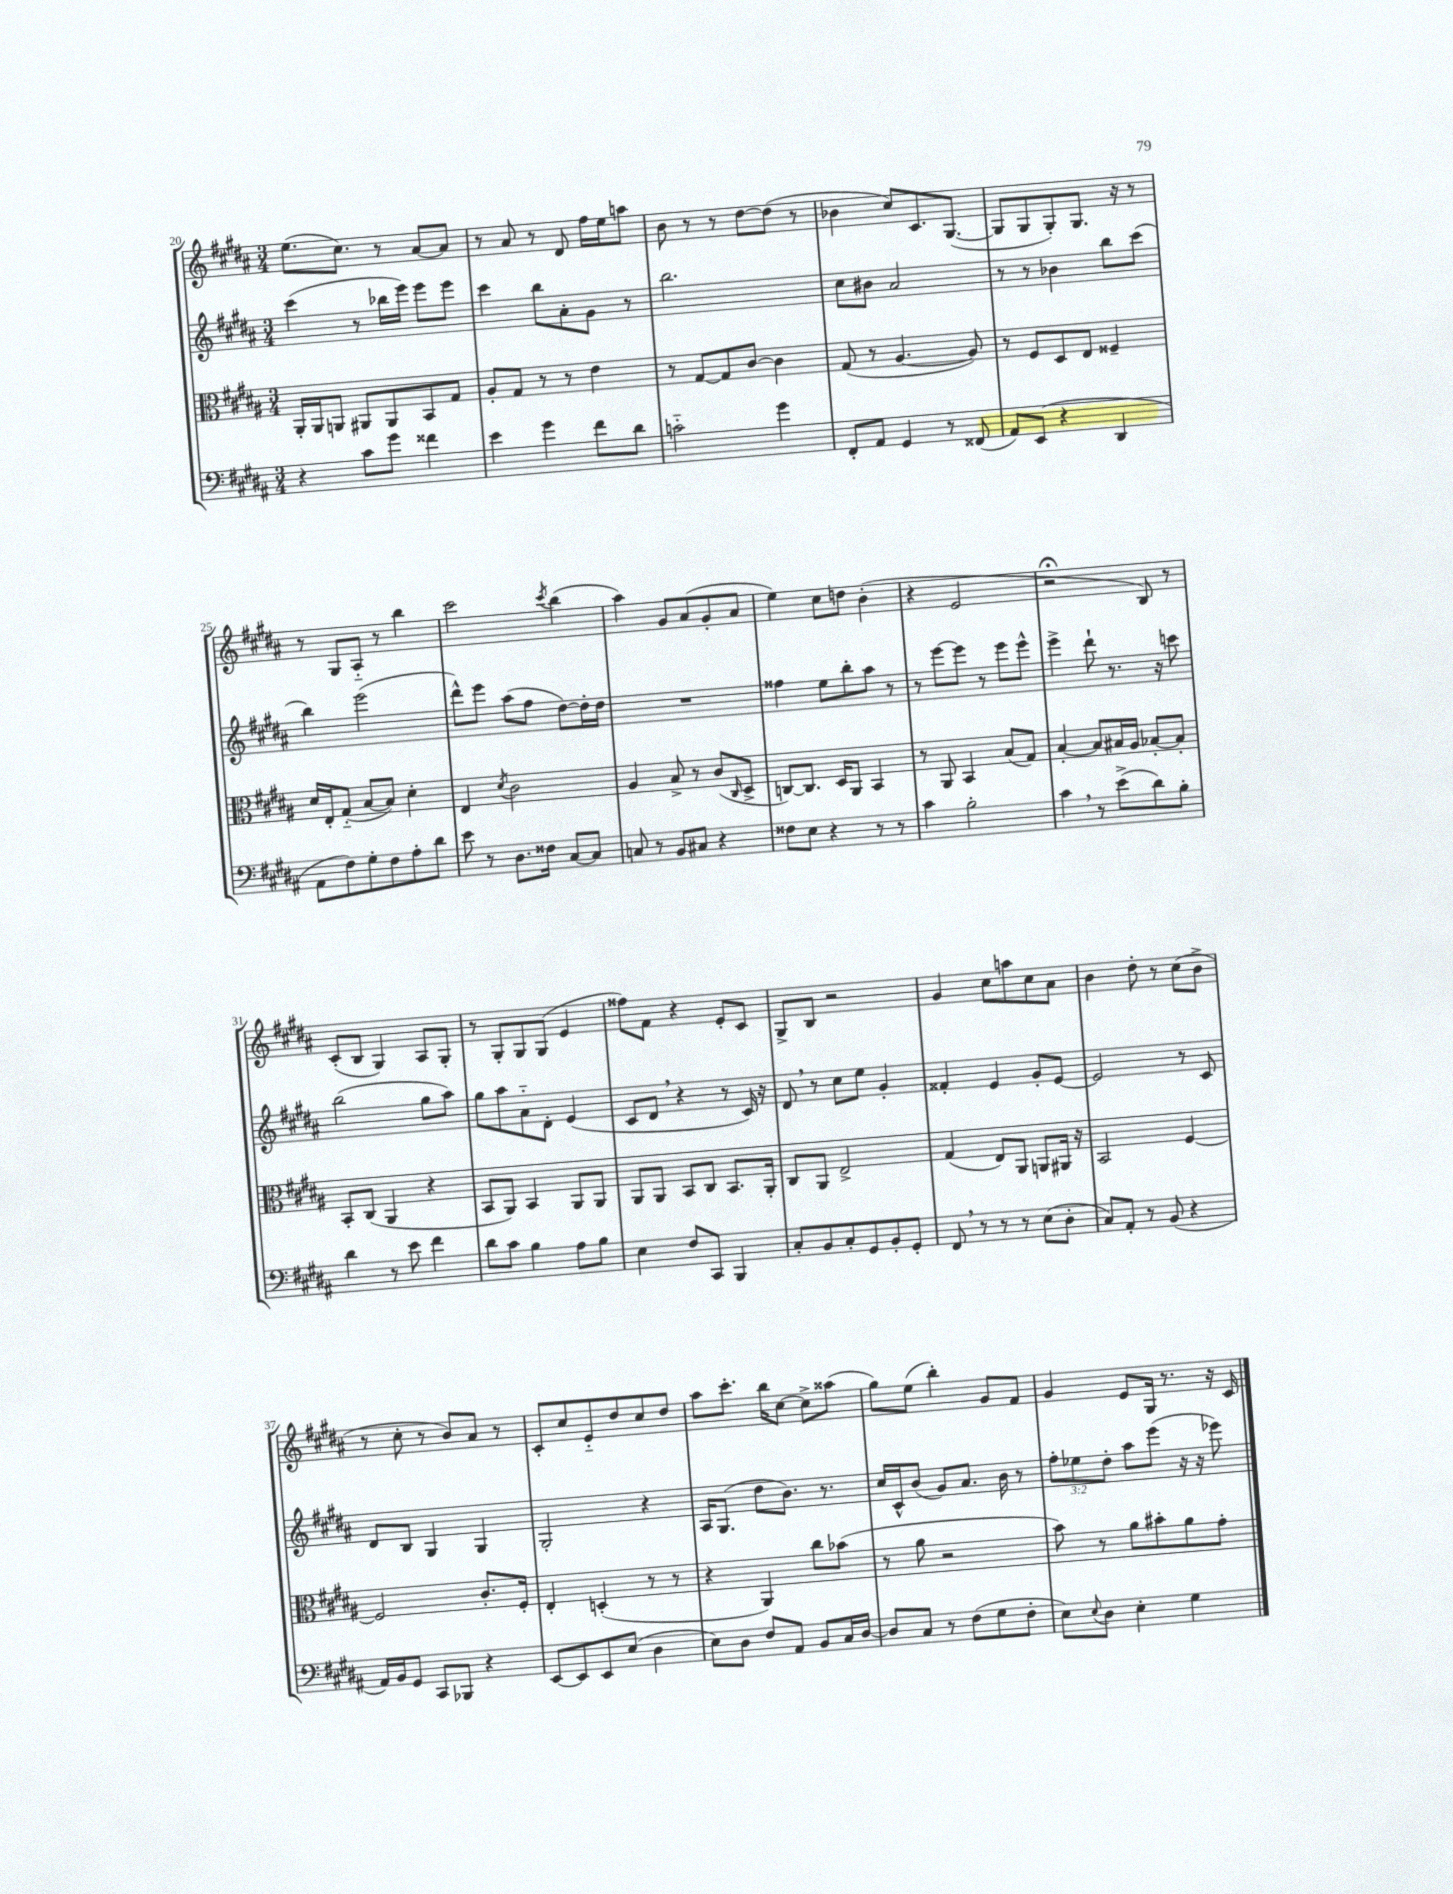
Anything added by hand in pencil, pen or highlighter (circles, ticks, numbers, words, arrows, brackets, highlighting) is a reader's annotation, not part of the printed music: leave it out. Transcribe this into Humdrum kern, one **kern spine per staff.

**kern	**kern	**kern	**kern
*part4	*part3	*part2	*part1
*staff4	*staff3	*staff2	*staff1
*clefF4	*clefC3	*clefG2	*clefG2
*k[f#c#g#d#a#]	*k[f#c#g#d#a#]	*k[f#c#g#d#a#]	*k[f#c#g#d#a#]
*M3/4	*M3/4	*M3/4	*M3/4
=20	=20	=20	=20
4r	16AA#'/LL	(4ccc#\	(8.ee\L
.	16AA#/J	.	.
.	8AAn/J	.	.
.	.	.	8.cc#\J)
8c#\L	8AA#X/L	8r	.
8g#\J	8AA#/	16bb-X\LL	8r
.	.	16eee\JJ)	.
4f##X\	8BB/	8eee\L	[8a#/L
.	8G#/J	8eee\J	8a#/J]
=21	=21	=21	=21
4e\	8A#'/L	4ccc#\	8r
.	8G#/J	.	8a#/
4g#\	8r	8bb\L	8r
.	8r	8a#'\	8d#/
8f#\L	4e\	8g#\J	16ff#\LL
.	.	.	16ee\J
8d#\J	.	8r	8aan\J
=22	=22	=22	=22
2cn\	8r	2.bb\	8b\
.	[8G#/L	.	8r
.	8G#/]	.	8r
.	[8c#/J	.	[8dd#\L
4g#\	4c#\]	.	(8dd#\J]
.	.	.	8r
=23	=23	=23	=23
8FF#'/L	(8G#/	8cc#\L	4b-X\
8AA#/J	8r	8b#X\J	.
4GG#/	[4.A#/	2a#/	8cc#/L)
.	.	.	8.c#/
8r	.	.	.
.	.	.	([8.G#/J
(8FF##X/	8A#/])	.	.
=24	=24	=24	=24
8AA#/L)	8r	8r	8G#/L]
(8EE/J	8F#/L	8r	8G#/
4r	8D#/	4b-X\	8G#'/)
.	8E/J	.	8.G#/J
4DD#/	4F##X~/	8bb\L	.
.	.	.	16r
.	.	(8ccc#\J	8r
!!LO:LB:g=z
=25	=25	=25	=25
8AA#\L	16d#/LL	4bb\)	8r
.	16E'/J	.	.
8F#\)	(8G#/J	.	8G#/L
8G#'\	[8B/L	(2eee\	8A#/J
8F#\	8B/J])	.	8r
8A#'\	4d#'\	.	4bb\
8d#\J	.	.	.
=26	=26	=26	=26
8e\	4E/	8ddd#^^\L)	2ccc#\
8r	.	8eee\J	.
.	8qd#/	.	.
8.D#\L	2c#\	(8aa#\L	.
.	.	8ff#\J	.
16F##X\Jk	.	.	.
.	.	.	8qccc#/
[8C#/L	.	[8dd#\L)	(4bb\
8C#/J]	.	16dd#'\L]	.
.	.	16dd#\JJ	.
=27	=27	=27	=27
8Cn/	4A#/	2.r	4aa#\)
8r	.	.	.
8BB/L	8B^/	.	8g#/L
8C#X/J	8r	.	(8a#/
4r	(8c#/L	.	8g#'/
.	16qqC#/	.	.
.	8D#^/J	.	8a#/J
=28	=28	=28	=28
8F##X\L	[8Cn/L)	4ff##X\	4ee\)
8E\J	8.C/J]	.	.
4r	.	8ee\L	8cc#\L
.	16D#/KL	.	.
.	8AA#/J	8bb'\	8ddn\J
8r	4BB/	8aa#\J	(4b'\
8r	.	8r	.
=29	=29	=29	=29
4c#\	8r	8r	4r
.	8AA#/	[8eee\L	.
2B'\	4BB/	8eee\J]	2e/
.	.	8r	.
.	(8B/L	8eee\L	.
.	8G#/J)	8eee^^\J	.
=30	=30	=30	=30
4c#,\	[4B'/	4eee^\	2r;<
8r	8B/L]	8ddd#`\	.
(8e^\L	16B#X/L	8.r	.
.	16A#/JJ	.	.
8d#\)	[8B-X'/L	.	8B/)
.	.	16r	.
8B'\J	8B-'/J]	8cccn\	8r
!!LO:LB:g=z
=31	=31	=31	=31
4d#\	8BB'/L	(2bb\	(8c#'/L
.	(8C#/J	.	8B/J
8r	4AA#/	.	4G#/)
8e\	.	.	.
4f#\	4r	8gg#\L	8A#/L
.	.	8aa#\J)	8G#'/J
=32	=32	=32	=32
8d#\L	8BB/L	8gg#\L	8r
8c#\J	8AA#/J)	8aa#\	8G#'/L
4B\	4BB/	8a#\	8G#/
.	.	8d#'\J	(8G#/J
8A#\L	8AA#/L	(4e/	4e/
8B\J	8AA#/J	.	.
=33	=33	=33	=33
4E\	8AA#/L	8c#/L	8ff##X\L)
.	8AA#/J	8d#,/J	8f#\J
8F#/L	8BB/L	4r	4r
8CC#/J	8C#/J	.	.
4BBB/	8.BB/L	8r	8e'/L
.	.	16c#/)	8c#/J
.	16AA#'/Jk	16r	.
=34	=34	=34	=34
8C#'/L	8C#/L	8d#,/	8G#^/L
8BB/	8AA#/J	8r	8B/J
8C#'/	2E^/	8cc#\L	2r
8GG#/	.	8ee\J	.
8BB'/	.	4g#'/	.
8GG#'/J	.	.	.
=35	=35	=35	=35
8FF#,/	(4G#/	4f##X'/	4g#/
8r	.	.	.
8r	8E/L)	4e/	8cc#\L
8r	8AA#/J	.	8aan\
(8E\L	8AAn/L	8g#'/L	8cc#\
8D#'\J	16AA#X/Jk	[8e/J	8a#\J
.	16r	.	.
=36	=36	=36	=36
8C#/L)	2BB/	2e/]	4b\
8AA#'/J	.	.	.
8r	.	.	8dd#'\
(8BB/	.	.	8r
4r	[4F#/	8r	(8cc#\L
.	.	8c#/	8b^\J
!!LO:LB:g=z
=37	=37	=37	=37
16AA#/LL)	2F#/]	8d#/L	8r
16BB/J	.	.	.
8GG#/J	.	8B/J	8cc#'\
8CC#/L	.	4G#/	8r
8BBB-X/J	.	.	8b/L)
4r	8.c#'/L	4G#/	8a#/J
.	.	.	8r
.	16F#'/Jk	.	.
=38	=38	=38	=38
[8EE/L	4E'/	2G#'/	8c#'/L
8EE/]	.	.	8cc#/
8EE/	(4Dn'/	.	8e/
(8E/J	.	.	8dd#/
4D#\	8r	4r	8cc#/
.	8r	.	8dd#/J
=39	=39	=39	=39
8E\L)	4r	16A#/KL	8aa#\L
.	.	(8.G#/J	.
8D#\J	.	.	8.ccc#'\J
8F#/L	4AA#/)	8dd#\L	.
.	.	.	16bb\KL
8AA#/J	.	8.b\J)	[8cc#\J
8BB/L	8cc#\L	.	8cc#^\L]
.	.	8.r	.
16C#/L	(8b-X\J	.	(8aa##X\J
[16D#/JJ	.	.	.
=40	=40	=40	=40
8D#/L]	8r	16cc#/LL	8gg#\L)
.	.	16c#^^/J	.
8C#/J	8a#\	(8b/J	(8ee\J
8r	2r	8g#/L)	4bb'\)
(8F#\L	.	8.a#/J	.
8G#\	.	.	8g#/L
.	.	16b\	.
8F#'\J	.	8r	8f#/J
=41	=41	=41	=41
8E\L)	8b\)	12ff#'\L	4g#/
.	.	12ee-X\	.
8qqE/	.	.	.
8D#\J	8r	.	.
.	.	12dd#'\J	.
4E'\	8a#\L	8aa#\L	8e/L
.	8b#X'\	(8eee\J	16G#/Jk
.	.	.	8.r
4G#\	8a#\	16r	.
.	.	16r	.
.	8g#'\J	8eee-X\)	16r
.	.	.	16c#/
==	==	==	==
*-	*-	*-	*-
